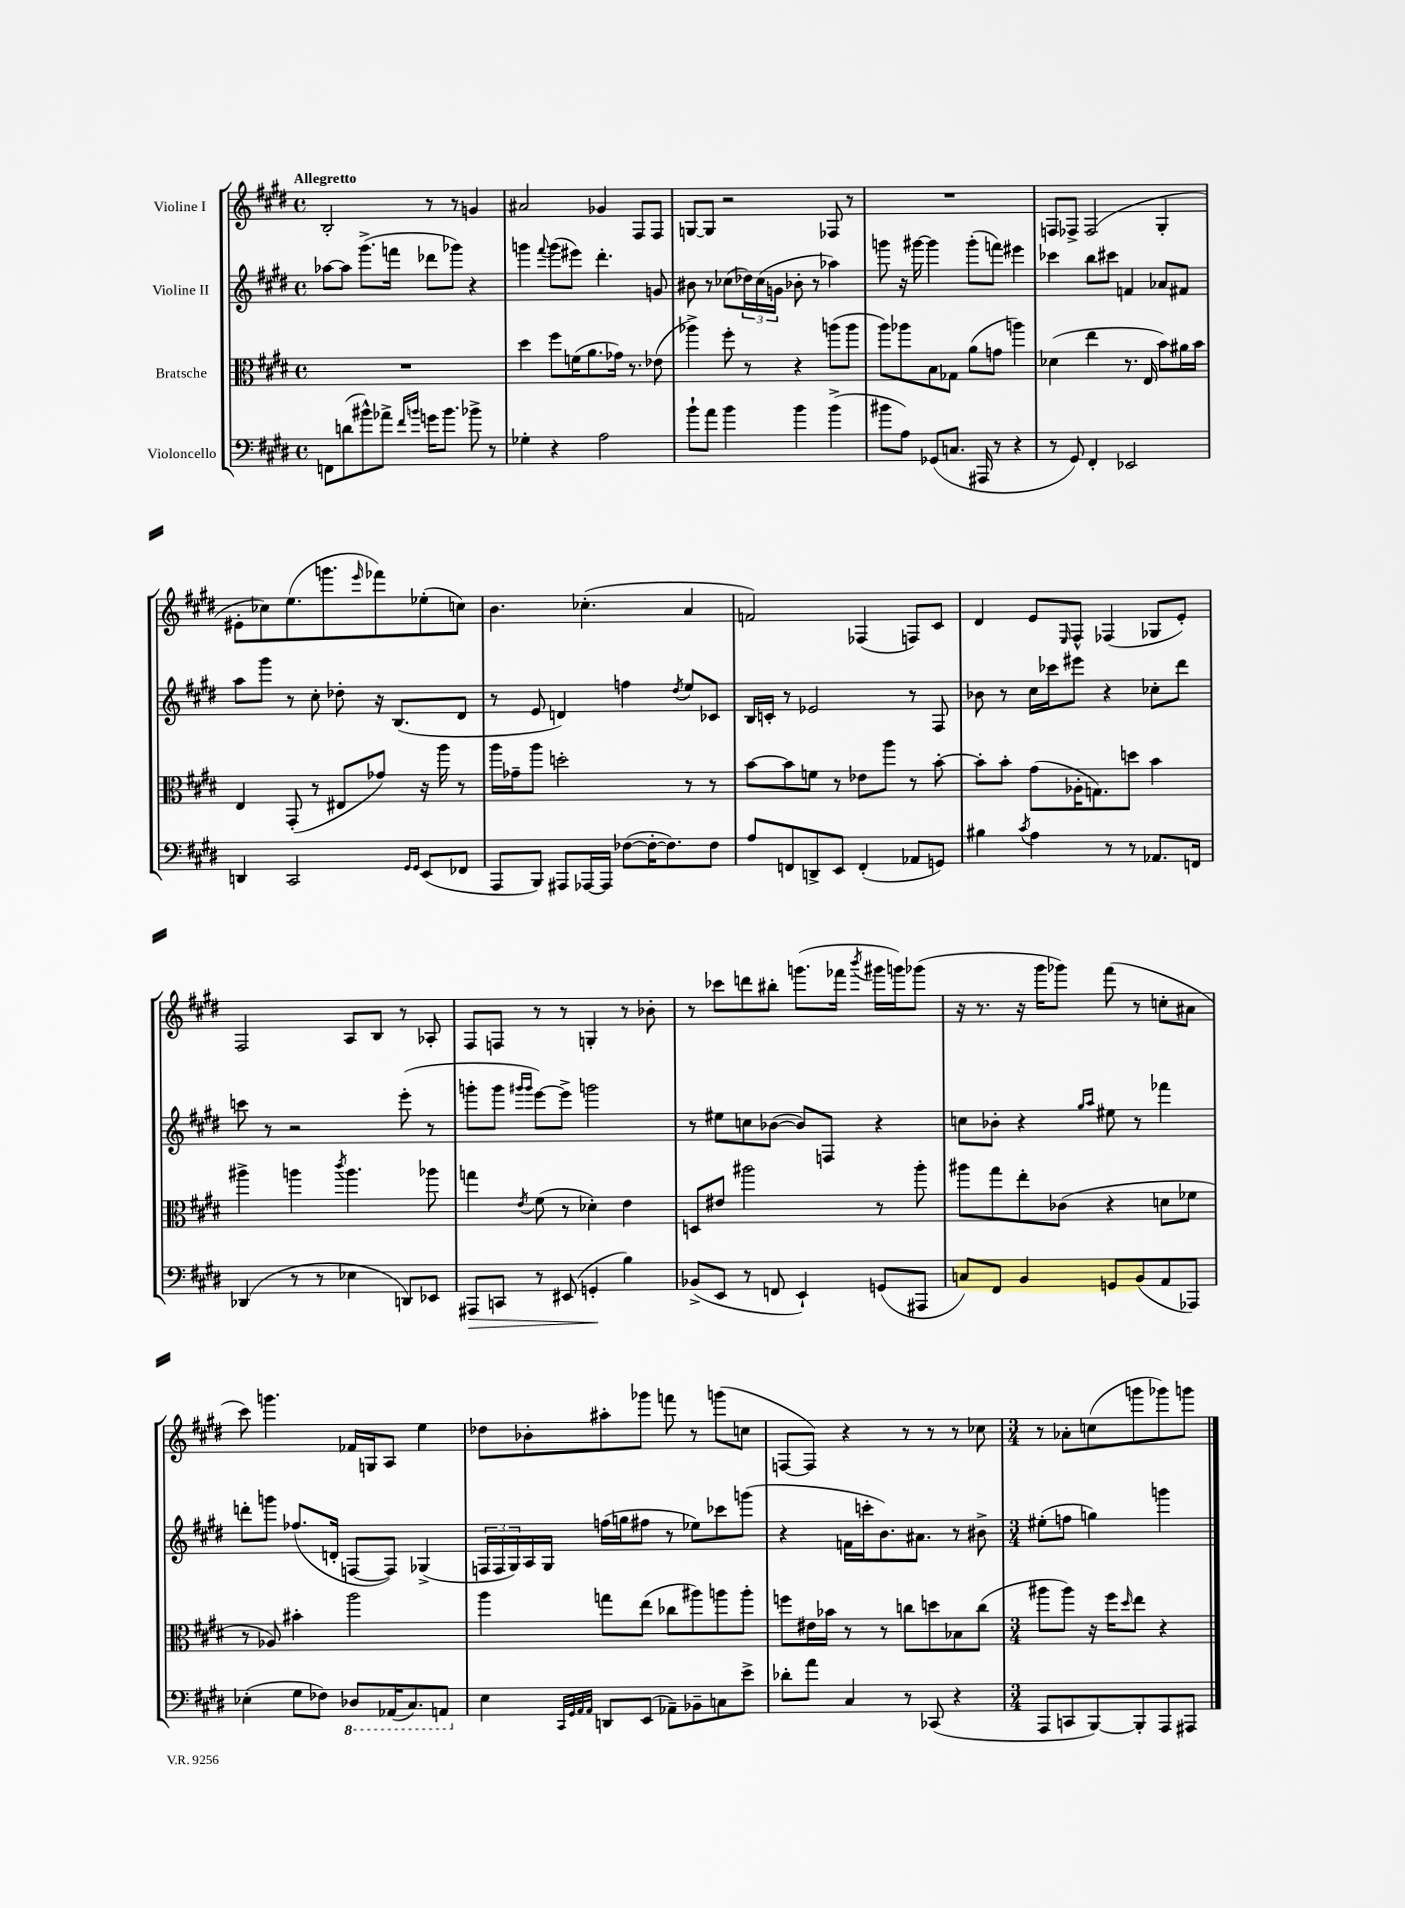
<<
\new StaffGroup <<
\new Staff = "s0" \with { instrumentName = "Violine I" } {
    \clef treble \key e \major \defaultTimeSignature \time 4/4 \tempo "Allegretto"
    b2-. r8 r8 g'4 |
    ais'2 ges'4 fis8 fis8 |
    g8~ g8 r2 fes8 r8 |
    R1 |
    f8 fes8-> fes2( gis4-. |
    eis'8-. ces''8) e''8.( g'''8. \grace { e'''16 } fes'''8) ees''8-.( c''8) |
    b'4. ces''4.-.( a'4 |
    f'2) fes4( f8) cis'8 |
    dis'4 e'8 \grace { e16 } fis8-^ fes4( ges8 e'8-.) |
    fis2 a8 b8 r8 aes8-. |
    fis8 f8 r8 r8 g4-. r8 bes'8-. |
    r8 ces'''8 d'''8 bis''8-. g'''8.( fes'''16 \acciaccatura { b'''8 } gis'''16 g'''16) ges'''8( |
    r16 r8. r16 gis'''16 ges'''8) fis'''8( r8 c''8-. ais'8 |
    cis'''8) g'''4. fes'16 g16 a8 e''4 |
    des''8 bes'8-. ais''8-. ges'''8 f'''8 r8 g'''8( c''8 |
    f8~ f8) r4 r8 r8 r8 ces''8 |
    \numericTimeSignature \time 3/4 r8 aes'8-. c''8( g'''8 ges'''8) g'''8 \bar "|." |
}
\new Staff = "s1" \with { instrumentName = "Violine II" } {
    \clef treble \key e \major \defaultTimeSignature \time 4/4
    aes''8~ aes''8 gis'''8.->( f'''16 des'''8 ges'''8) r4 |
    g'''4 \appoggiatura { fis'''8 } g'''8( eis'''8) dis'''4.-. g'8 |
    bis'8 r8 ces''8( \tuplet 3/2 { des''16) ces''16( g'16 } bes'8-. r8 aes''4) |
    g'''8 r16 gis'''16~ gis'''4 gis'''8-.( f'''8) eis'''4 |
    ces'''4 b''8 cis'''8 f'4 aes'8 fis'8 |
    a''8 gis'''8 r8 cis''8-. des''8-. r16 b8.( dis'8 |
    r8 e'8 d'4) f''4 \acciaccatura { dis''8 } e''8 ces'8 |
    b16 c'16-. r8 ees'2 r8 fis8 |
    bes'8 r8 cis''16 ces'''16 eis'''8 r4 ces''8-. dis'''8 |
    c'''8 r8 r2 e'''8-.( r8 |
    g'''8-. g'''8 \grace { gis'''16 gis'''16 } e'''8~) e'''8-> g'''2 |
    r8 eis''8 c''8 bes'8~( bes'8) f8 r4 |
    c''8 bes'8-. r4 \grace { gis''16 a''16 } eis''8 r8 fes'''4 |
    d'''8-. g'''8 fes''8.( d'16-. f8~ f8) ges4->( |
    \tuplet 3/2 { f16 f16 gis16) } a16 gis16 f''16( g''16 fis''8 r8 ees''8) ces'''8 g'''8( |
    r4 f'16 c'''16-. b'8.) ais'8. r8 bis'8-> |
    \numericTimeSignature \time 3/4 eis''8-.( f''8 g''4) g'''4 \bar "|." |
}
\new Staff = "s2" \with { instrumentName = "Bratsche" } {
    \clef alto \key e \major \defaultTimeSignature \time 4/4
    R1 |
    dis''4 fis''8 f'16( a'8. ges'16) r8. ees'8( |
    aes''4->) fis''8-. r8 r4 a''8( a''8 |
    a''8) aes''8 b8 ges8 a'8( g'8 a''4) |
    des'4( e''4 r8. e16 b'8) ais'16 b'16 |
    e4 gis,8-.( r8 eis8 ges'8) r16 a''16 r8 |
    a''16 ges'16-- a''8 d''2-. r8 r8 |
    b'8~ b'8 f'8 r8 ees'8 a''8 r8 b'8~-. |
    b'8-. b'8-. gis'8( aes16-. g8.) d''8 b'4 |
    ais''4-> a''4 \acciaccatura { cis'''8 } a''4. aes''8 |
    g''4 \acciaccatura { e'8 } fis'8( r8 des'4-.) e'4 |
    d8 eis'8 ais''2 r8 ais''8-. |
    ais''8 gis''8 e''8-. ces'8( r4 d'8 fes'8 |
    r8 aes8) bis'4-. a''2 |
    a''4 g''8 e''8( ces''8 ais''8) a''8 a''8-. |
    f''8 eis'16 bes'16 r8 r8 c''8 d''8 bes8 c''8( |
    \numericTimeSignature \time 3/4 ais''8 ais''8) r16 fis''16 \grace { dis''16 } e''8 r4 \bar "|." |
}
\new Staff = "s3" \with { instrumentName = "Violoncello" } {
    \clef bass \key e \major \defaultTimeSignature \time 4/4
    f,8 d'8( bis'8-^) aes'8-> \grace { fis'16 b'16 } g'16 b'8. bes'8-> r8 |
    ges4-. r4 a2 |
    b'8-! a'8 b'4 b'4 b'4->( |
    bis'8 a8) ges,8( c8. ais,,16 r8 r4 |
    r8 gis,8) fis,4-. ees,2 |
    d,4 cis,2 \grace { gis,16 gis,16 } e,8( fes,8 |
    a,,8 b,,8) ais,,8 aes,,16~ aes,,16 fes8~( fes16~-. fes8.) fes8 |
    a8 f,8 d,8-> e,8 f,4-.( aes,8 g,8) |
    bis4 \acciaccatura { cis'8 } a4 r8 r8 aes,8. f,16 |
    des,4( r8 r8 ees4 d,8) ees,8 |
    ais,,8\> c,8 r8 eis,8( g,4-.\! b4) |
    bes,8->( e,8 r8 f,8 e,4-!) g,8( ais,,8 |
    c8) fis,8 b,4 g,8 b,8( a,8 aes,,8) |
    ees4-.( gis8 fes8) \ottava #-1 des,8 aes,,16( cis,8.) a,,8 \ottava #0 |
    e4 \grace { cis,32 gis,32 a,32 a,32 } d,8 e,8( aes,8--) bes,8-- c8 e'8-> |
    des'8-. a'8 cis4 r8 ces,8( r4 |
    \numericTimeSignature \time 3/4 a,,8 c,8 b,,8~) b,,8-. a,,8 ais,,8 \bar "|." |
}
>>
>>
\layout { \context { \Score \remove "Bar_number_engraver" } }
